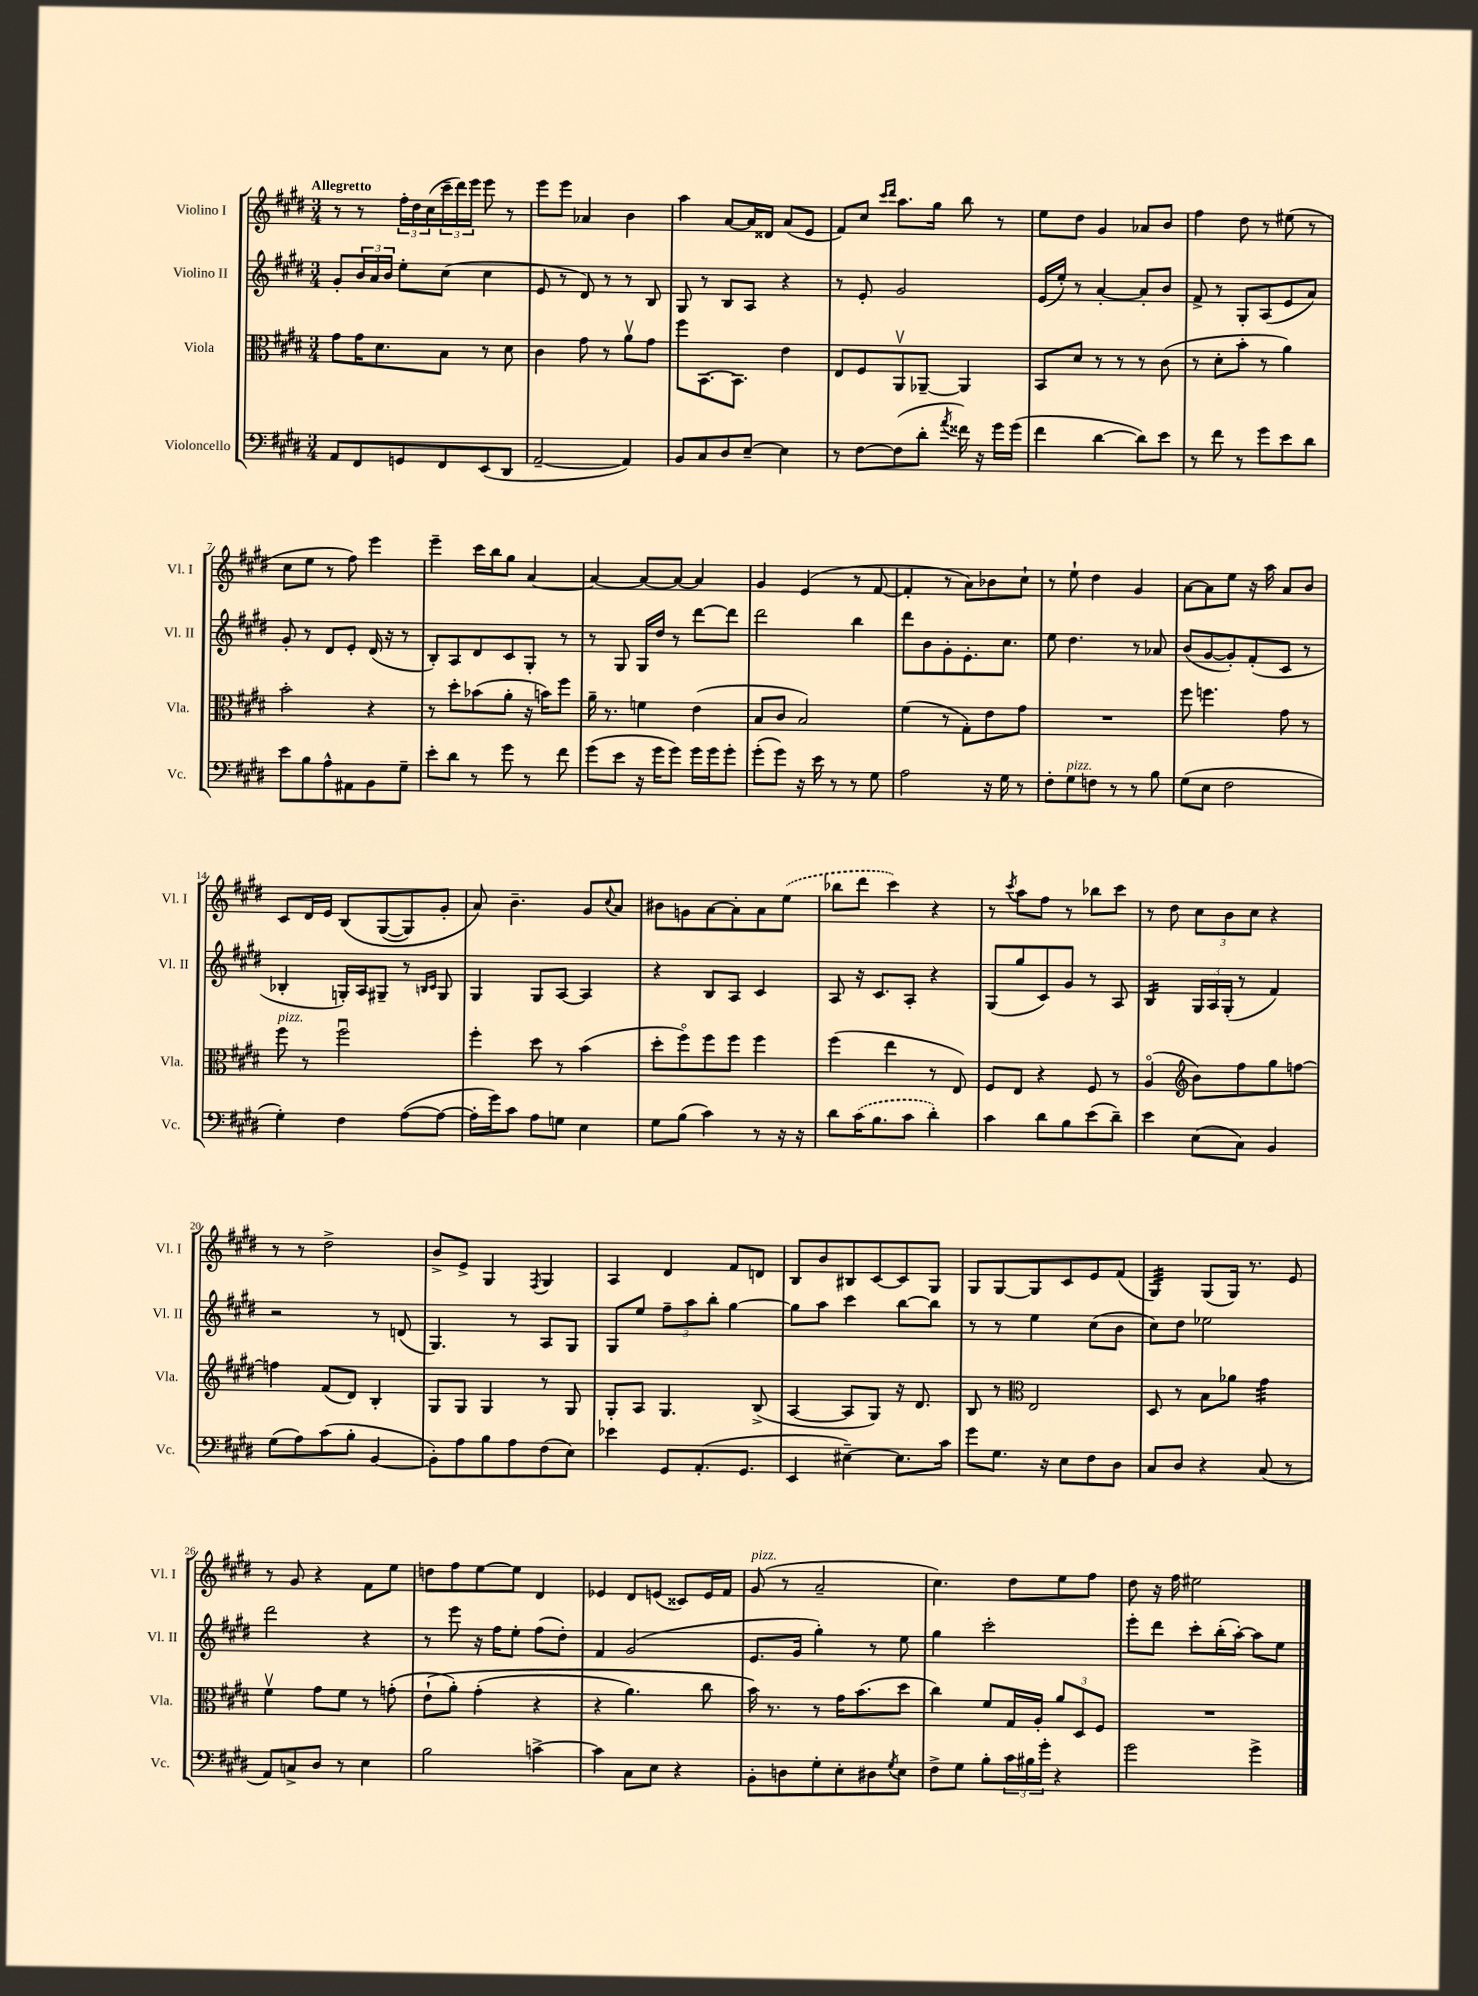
<<
\new StaffGroup <<
\new Staff = "s0" \with { instrumentName = "Violino I" shortInstrumentName = "Vl. I" } {
    \clef treble \key e \major \numericTimeSignature \time 3/4 \tempo "Allegretto"
    r8 r8 \tuplet 3/2 { fis''16-. dis''16 cis''16( } \tuplet 3/2 { cis'''16-- dis'''16) e'''16 } e'''8 r8 |
    e'''8 e'''8 aes'4 b'4 |
    a''4 a'8~ a'16 disis'16 a'8( e'8 |
    fis'8) cis''8 \grace { cis'''16 dis'''16 } a''8. gis''16 b''8 r8 |
    e''8 dis''8 gis'4 aes'8 b'8 |
    fis''4 dis''8 r8 eis''8( r8 |
    cis''8 e''8 r8 fis''8) e'''4 |
    e'''4-- cis'''16 b''16 gis''8 a'4~ |
    a'4~ a'8~ a'8~ a'4 |
    gis'4 e'4( r8 fis'8~ |
    fis'4-. r8 a'8) bes'8 cis''8-! |
    r8 e''8-! dis''4 gis'4 |
    a'8~ a'8 e''8 r16 a''16 a'8 b'8 |
    cis'8 dis'16 e'16 b8\( gis8~( gis8) gis'8-. |
    a'8\) b'4.-- gis'8 \appoggiatura { cis''8 } a'8 |
    bis'8 g'8 a'8~ a'8-. a'8 \once \slurDashed e''8( |
    bes''8 dis'''8 cis'''4) r4 |
    r8 \acciaccatura { cis'''8 } a''8 fis''8 r8 bes''8 cis'''8 |
    r8 dis''8 \tuplet 3/2 { cis''8 b'8 cis''8 } r4 |
    r8 r8 dis''2-> |
    b'8-> e'8-> gis4 \acciaccatura { fis8 } gis4 |
    a4 dis'4 fis'8 d'8 |
    b8 b'8 bis8 cis'8~ cis'8 gis8 |
    gis8 gis8~ gis8 cis'8 e'8 fis'8( |
    gis4:32) gis8( gis16) r8. e'8 |
    r8 gis'8 r4 fis'8 e''8 |
    d''8 fis''8 e''8~ e''8 dis'4 |
    ees'4 dis'8 e'8( cisis'8) e'16 fis'16 |
    gis'8^\markup { \italic "pizz." }( r8 a'2-- |
    cis''4.) dis''8 e''8 fis''8 |
    dis''8 r16 fis''16 eis''2 \bar "|." |
}
\new Staff = "s1" \with { instrumentName = "Violino II" shortInstrumentName = "Vl. II" } {
    \clef treble \key e \major \numericTimeSignature \time 3/4
    gis'8-. \tuplet 3/2 { b'16 a'16 b'16 } e''8-. cis''8( cis''4 |
    e'8 r8 dis'8) r8 r8 b8 |
    gis8 r8 b8 a8 r4 |
    r8 e'8-. gis'2 |
    e'16( e''16-.) r8 a'4~-. a'8-. b'8 |
    fis'8-> r8 gis8-. a8( e'8 a'8) |
    gis'8-. r8 dis'8 e'8-. dis'16( r16 r8 |
    b8-.) a8 dis'8 cis'8 gis8-. r8 |
    r8 gis8 gis16 dis''16 r8 dis'''8~ dis'''8 |
    dis'''2 b''4 |
    dis'''8 b'8 gis'8-. e'8.-. cis''8. |
    e''8 dis''4. r8 aes'8 |
    b'8( gis'8~ gis'8-.) fis'8-.( cis'8 r8 |
    bes4-. g16-.) a16 gis8-- r8 \grace { b16 cis'16 } gis8 |
    gis4 gis8 a8~ a4 |
    r4 b8 a8 cis'4 |
    a8 r16 cis'8. a8-. r4 |
    gis8( gis''8 cis'8) gis'8 r8 a8 |
    b4:16 \tuplet 3/2 { gis16 a16 gis16-.( } r8 fis'4) |
    r2 r8 d'8( |
    gis4.) r8 a8 gis8 |
    gis8 e''8 \tuplet 3/2 { fis''8-- a''8 b''8-. } gis''4~ |
    gis''8 a''8 cis'''4 b''8~ b''8 |
    r8 r8 e''4 cis''8( b'8 |
    cis''8) dis''8 ees''2 |
    dis'''2 r4 |
    r8 e'''8 r16 fis''16 e''8-. fis''8( dis''8-.) |
    fis'4 gis'2( |
    e'8. gis'16 gis''4-.) r8 e''8 |
    gis''4 cis'''2-. |
    e'''8-. dis'''8 cis'''8-. b''16-.( a''16~-.) a''8 e''8 \bar "|." |
}
\new Staff = "s2" \with { instrumentName = "Viola" shortInstrumentName = "Vla." } {
    \clef alto \key e \major \numericTimeSignature \time 3/4
    gis'8 gis'16 dis'8. b8 r8 dis'8 |
    cis'4 gis'8 r8 a'8\upbow gis'8 |
    fis''8 b,8.~ b,8. e'4 |
    e8 fis8 a,8\upbow aes,8~-- aes,4 |
    b,8 dis'8 r8 r8 r8 cis'8( |
    r8 dis'8-. b'8-. r8 a'4) |
    b'2-. r4 |
    r8 dis''8-. bes'8( a'8-. r16 b'16) fis''8 |
    a'16-- r8. f'4 e'4( |
    b8 cis'8 b2) |
    fis'4( r8 gis8-.) e'8 gis'8 |
    R2. |
    fis''8 f''4. gis'8 r8 |
    fis''8^\markup { \italic "pizz." } r8 fis''2\downbow |
    fis''4-. dis''8 r8 b'4( |
    dis''8-. fis''8\flageolet) fis''8 fis''8 fis''4 |
    fis''4( e''4 r8 e8) |
    fis8 e8 r4 fis8 r8 |
    a4\flageolet( \clef treble b'8) fis''8 gis''8 f''8~ |
    f''4 fis'8( dis'8) b4-. |
    gis8 gis8 gis4 r8 gis8 |
    gis8-. a8 gis4. b8->( |
    a4~ a8 gis8) r16 dis'8. |
    b8 r8 \clef alto e2 |
    dis8 r8 b8 aes'8 gis'4:32 |
    fis'4\upbow gis'8 fis'8 r8 g'8-.( |
    e'8-!\( a'8-.) gis'4-.( r4 |
    r4 a'4.) cis''8 |
    b'16\) r8. r8 gis'16 b'8.( dis''8 |
    cis''4) fis'8 gis16 a16-. \tuplet 3/2 { a'8 dis8 fis8 } |
    R2. \bar "|." |
}
\new Staff = "s3" \with { instrumentName = "Violoncello" shortInstrumentName = "Vc." } {
    \clef bass \key e \major \numericTimeSignature \time 3/4
    a,8 fis,8 g,8 fis,8 e,8( dis,8 |
    a,2~-- a,4) |
    b,8 cis8 dis8 e8~-- e4 |
    r8 fis8~ fis8( dis'8-. \acciaccatura { a'8 } fisis'16) r16 gis'16 gis'16( |
    fis'4 dis'4~ dis'8) e'8 |
    r8 fis'8 r8 gis'8 e'8 dis'8 |
    e'8 b8 a8-^ ais,8 b,8 gis8-- |
    e'8-. dis'8 r8 gis'8 r8 fis'8 |
    gis'8( e'8 r16 gis'16 gis'8) gis'16 gis'16 gis'8-. |
    gis'8-.( gis'8) r16 e'16 r8 r8 gis8 |
    a2 r16 gis16 r8 |
    fis8-. gis8^\markup { \italic "pizz." } f8 r8 r8 b8 |
    gis8( e8 fis2 |
    gis4-.) fis4 a8~( a8~ |
    a16-. gis'16) cis'8 a8 g8 e4 |
    gis8 b8( cis'4) r8 r16 r16 |
    dis'8 \once \slurDashed cis'16( b8. cis'8 dis'4-.) |
    cis'4 dis'8 b8 e'8( dis'8--) |
    e'4 e8( cis8) b,4 |
    gis8( a8) cis'8( b8-. b,4~ |
    b,8-.) a8 b8 a8 fis8( e8) |
    ees'4 gis,8 a,8.-.( gis,8. |
    e,4 eis4~--) eis8. cis'16 |
    gis'8 gis8. r16 e8 fis8 dis8 |
    cis8 dis8 r4 cis8( r8 |
    a,8) c8-> dis8 r8 e4 |
    b2 c'4~-> |
    c'4 cis8 e8 r4 |
    b,8-. d8 gis8-. e8-. dis8 \acciaccatura { gis8 } e8 |
    fis8-> gis8 b8-. \tuplet 3/2 { cis'16 bis16 gis'16-. } r4 |
    gis'2 gis'4-> \bar "|." |
}
>>
>>
